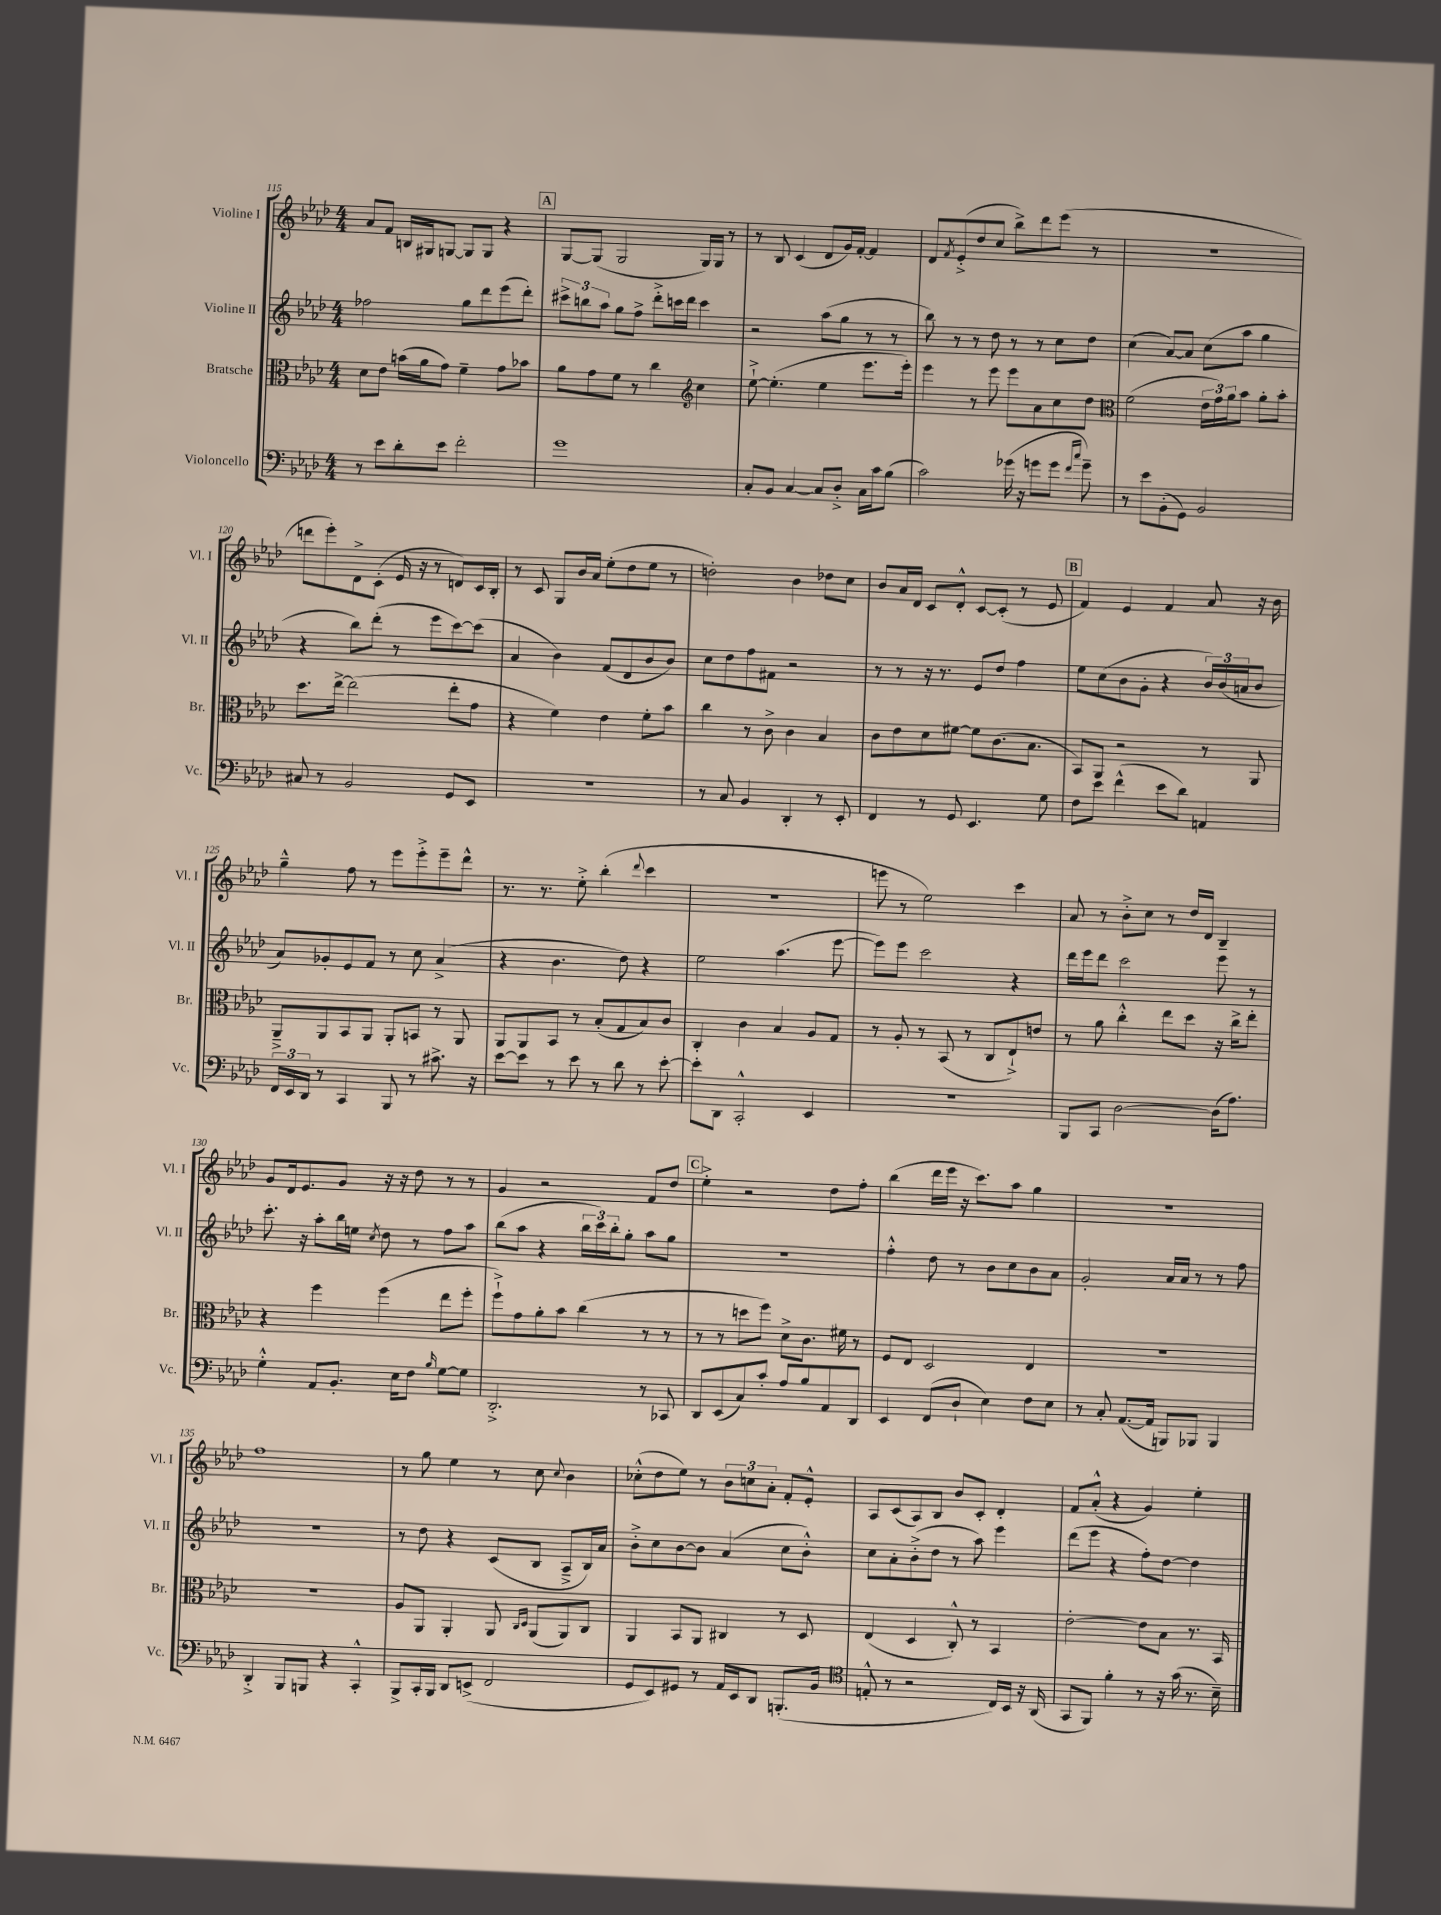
<<
\new StaffGroup <<
\new Staff = "s0" \with { instrumentName = "Violine I" shortInstrumentName = "Vl. I" } {
    \clef treble \key aes \major \numericTimeSignature \time 4/4
    aes'8 f'8 b16 gis16 g8~ g8 g8 r4 |
    \mark \markup { \box "A" } g8~ g8( g2 g16) g16 r8 |
    r8 bes8 c'4( des'8 g'16) f'16~-. f'4 |
    des'8 \acciaccatura { f'8 } ees'8-.->( des''8 c''8 bes''8->) des'''8 ees'''8( r8 |
    R1 |
    d'''8 ees'''8-.) des'8-> c'8-.( ees'16 r16 r8 d'8) c'16 bes16-. |
    r8 c'8 g8 bes'16 aes'16 ees''8-.( des''8 ees''8 r8 |
    d''2-.) bes'4 des''8 c''8 |
    bes'8 aes'16 des'16 c'8 des'8-.-^ c'8~ c'8-.( r8 ees'8 |
    \mark \markup { \box "B" } f'4) ees'4 f'4 aes'8 r16 bes'16 |
    g''4---^ f''8 r8 ees'''8 ees'''8-.-> ees'''8-- des'''8-^ |
    r8. r8. ees''8-.-> bes''4-.( \appoggiatura { des'''8 } c'''4 |
    R1 |
    e'''8 r8 ees''2) c'''4 |
    aes'8 r8 bes'8-.-> c''8 r8 des''16 des'16 bes4-- |
    g'8 des'16 ees'8. g'8 r16 r16 des''8 r8 r8 |
    g'4 r2 f'8 des''8 |
    \mark \markup { \box "C" } ees''4-.-> r2 des''8 f''8-. |
    bes''4( des'''16 ees'''16 r16 c'''8.) aes''8 g''4 |
    R1 |
    f''1 |
    r8 g''8 ees''4 r8 c''8 \appoggiatura { c''8 } bes'4 |
    ces''8-.-^( des''8 ees''8) r8 \tuplet 3/2 { bes'8 c''8 aes'8-. } f'8-. ees'8-.-^ |
    aes8 c'8( aes8) bes8 bes'8 c'8-. des'4-. |
    f'8 aes'8-.-^( r4 g'4) ees''4-. \bar "|." |
}
\new Staff = "s1" \with { instrumentName = "Violine II" shortInstrumentName = "Vl. II" } {
    \clef treble \key aes \major \numericTimeSignature \time 4/4
    fes''2 g''8 des'''8 ees'''8( des'''8-.) |
    \mark \markup { \box "A" } \tuplet 3/2 { cis'''8-> b''8 aes''8 } g''8 f''8-> des'''8-.-> c'''16 des'''16 c'''4 |
    r2 aes''8( g''8 r8 r8 |
    bes''8) r8 r8 des''8 r8 r8 c''8 des''8 |
    c''4( aes'8~) aes'8 c''8( aes''8 g''4 |
    r4 bes''8) des'''8-.( r8 ees'''8 c'''8~) c'''8( |
    aes'4 bes'4) f'8( des'8 bes'8 bes'8) |
    c''8 des''8 f''8 fis'8 r2 |
    r8 r8 r16 r8. ees'8 des''8 f''4 |
    \mark \markup { \box "B" } ees''8 c''8( bes'8 g'8-. r4 \tuplet 3/2 { bes'16) bes'16( a'16 } bes'8 |
    aes'8) ges'8-. ees'8 f'8 r8 c''8 aes'4->( |
    r4 bes'4. des''8) r4 |
    ees''2 aes''4.( ees'''8~ |
    ees'''8) ees'''8 c'''2 r4 |
    des'''16 ees'''16 des'''8 c'''2 ees'''8 r8 |
    c'''8.-. r16 aes''8-. bes''16 e''16 \acciaccatura { c''8 } des''8 r8 f''8 aes''8 |
    bes''8( aes''8 r4 \tuplet 3/2 { bes''16 c'''16) bes''16-. } g''8-. aes''8 g''8 |
    \mark \markup { \box "C" } r1 |
    f''4-.-^ des''8 r8 bes'8 c''8 bes'8 aes'8 |
    g'2-. aes'16 aes'16 r8 r8 f''8 |
    R1 |
    r8 des''8 r4 c'8( bes8 aes8---> bes16) aes'16 |
    bes'8-.-> c''8 bes'8~ bes'8 aes'4( c''8 bes'8-.-^) |
    c''8 aes'8-. bes'8-.->( des''8 r8 aes''8) ees'''4 |
    des'''8( ees'''8 r4 f''8-.) des''8~ des''4 \bar "|." |
}
\new Staff = "s2" \with { instrumentName = "Bratsche" shortInstrumentName = "Br." } {
    \clef alto \key aes \major \numericTimeSignature \time 4/4
    des'8 ees'8 b'16( aes'16 g'8) f'4-- g'8 bes'8 |
    \mark \markup { \box "A" } aes'8 g'8 f'8 r8 c''4 \clef treble c''4 |
    ees''8~-!-> ees''4.-.( ees''4 ees'''8. ees'''16-.) |
    ees'''4 r8 ees'''8 ees'''8 aes'8 c''8 des''8 |
    \clef alto f'2( \tuplet 3/2 { ees'16 g'16) aes'16 } bes'8 aes'8-. bes'8-. |
    des''8. ees''16~-> ees''2( ees''8-. g'8 |
    r4 f'4) ees'4 f'8-. bes'8 |
    c''4 r8 c'8-> c'4 bes4 |
    c'8 ees'8 des'8 fis'8~ fis'8 c'8.( bes8. |
    \mark \markup { \box "B" } bes,8) aes,8 r2 r8 aes,8 |
    aes,8---> aes,8 bes,8 aes,8 aes,8-. b,8 r8 aes,8 |
    aes,8 aes,8 bes,8 r8 bes8-.( g8 bes8) c'8 |
    c4-. c'4 bes4 aes8 g8 |
    r8 aes8-. r8 bes,8( r8 c8 ees8-!->) e'8 |
    r8 aes'8 c''4-.-^ ees''8 des''8 r16 c''16-> ees''8-. |
    r4 f''4 f''4( ees''8 f''8-. |
    f''8-!->) g'8 aes'8-. bes'8 c''4( r8 r8 |
    \mark \markup { \box "C" } r8 r8 d''8 f''8) des'8-> c'8. fis'16 r8 |
    f8 ees8 des2 ees4 |
    R1 |
    R1 |
    aes8 aes,8 aes,4-. aes,8 \grace { c16 des16 } aes,8( aes,8) c8 |
    aes,4 bes,8 aes,8 cis4 r8 des8 |
    ees4( des4 c8-.-^) r8 bes,4 |
    ees'2~-. ees'8 bes8 r8. bes,16 \bar "|." |
}
\new Staff = "s3" \with { instrumentName = "Violoncello" shortInstrumentName = "Vc." } {
    \clef bass \key aes \major \numericTimeSignature \time 4/4
    r8 ees'8 des'8-. ees'8 f'2-. |
    \mark \markup { \box "A" } g'1 |
    c8-. bes,8 c4~ c8 des8-.-> c16 c'16 bes8( |
    c'2) ges'16( r16 g'8 g'8 \grace { f'16 c''16 } g'8--) |
    r8 ees'8 bes,8-.( g,8) bes,2 |
    cis8 r8 bes,2 g,8 ees,8 |
    R1 |
    r8 c8 bes,4 des,4-. r8 ees,8-. |
    f,4 r8 g,8 ees,4. g8 |
    \mark \markup { \box "B" } f8 ees'8 f'4-^( ees'8 des'8) a,4 |
    \tuplet 3/2 { f,16 ees,16 des,16 } r8 c,4 bes,,8 r8 cis'8.-> r16 |
    ees'8~ ees'8 r8 ees'8 r8 des'8 r8 ees'8~-. |
    ees'8-. des,8 c,2-.-^ ees,4 |
    r1 |
    bes,,8 c,8 des2~ des16( aes8.) |
    g4-.-^ aes,8 bes,8.-. ees16 f8 \grace { bes16 } g8~ g8 |
    des,2.-.-> r8 ces,8 |
    \mark \markup { \box "C" } des,8 ees,8( c8) c'8-. aes8 bes8 aes,8 des,8 |
    ees,4 f,8( des8-! ees4) f8 ees8 |
    r8 c8-. aes,8.~( aes,16 b,,8) bes,,8 bes,,4 |
    des,4-.-> bes,,8 b,,8 r4 c,4-.-^ |
    bes,,8-> c,16-. bes,,16 des,8 e,8->( f,2 |
    g,8 ees,8) gis,8 r8 aes,16 ees,16 des,8 b,,8.-.( bes,16 |
    \clef tenor e8-.-^ r8 r2 c16) bes,16 r16 aes,16( |
    g,8 f,8) f'4-. r8 r16 g'16( r8. bes16--) \bar "|." |
}
>>
>>
\layout { \context { \Score currentBarNumber = #115 } }
